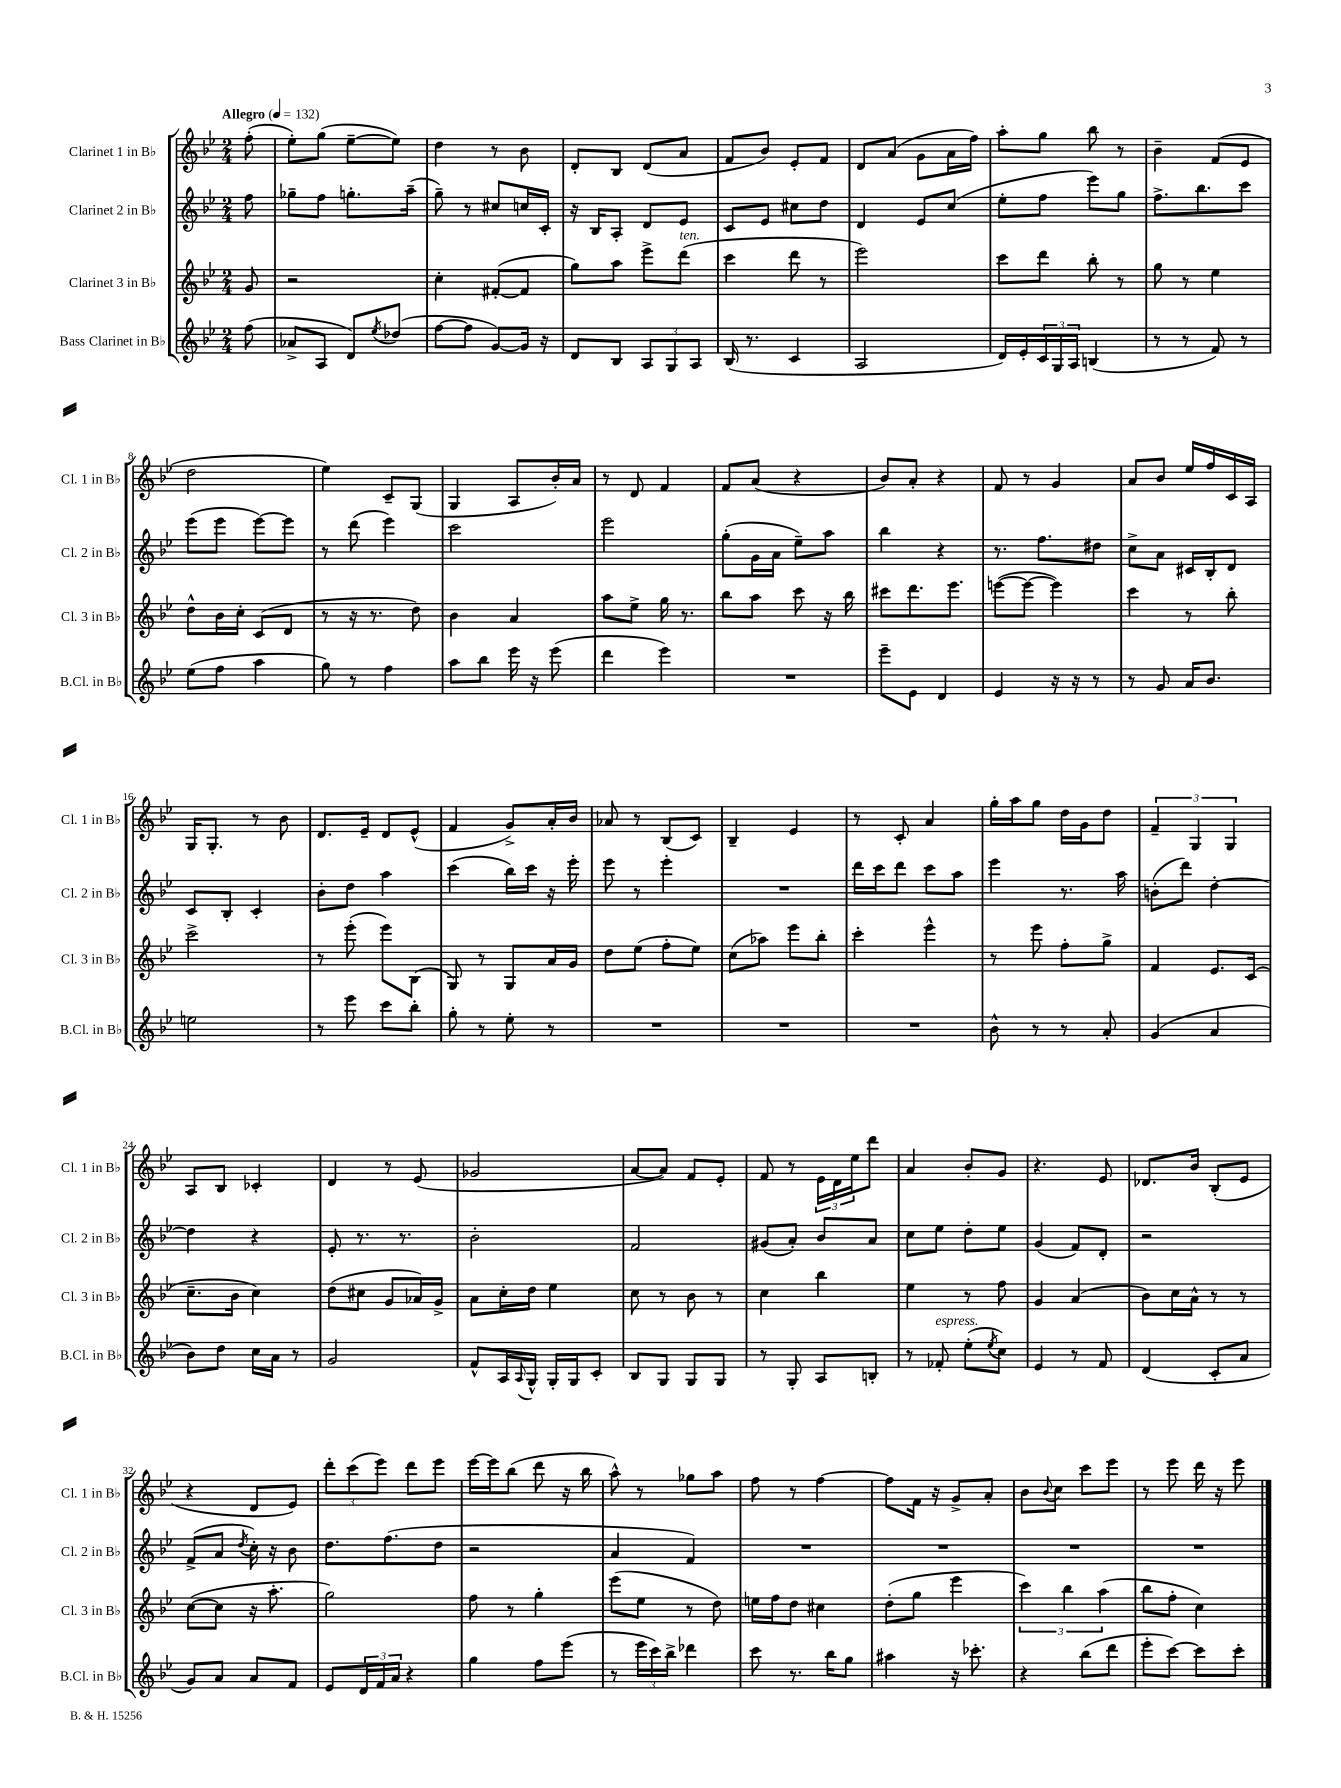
<<
\new StaffGroup <<
\new Staff = "s0" \with { instrumentName = "Clarinet 1 in Bb" shortInstrumentName = "Cl. 1 in Bb" } {
    \clef treble \key bes \major \numericTimeSignature \time 2/4 \partial 8 \tempo "Allegro" 4 = 132
    f''8-.( |
    ees''8-.) g''8( ees''8~-- ees''8) |
    d''4 r8 bes'8 |
    d'8-. bes8 d'8( a'8 |
    f'8 bes'8) ees'8-. f'8 |
    d'8 a'8( g'8 a'16 f''16) |
    a''8-. g''8 bes''8 r8 |
    bes'4-- f'8( ees'8 |
    d''2 |
    ees''4) c'8-- g8( |
    g4 a8 bes'16-.) a'16 |
    r8 d'8 f'4 |
    f'8 a'8( r4 |
    bes'8) a'8-. r4 |
    f'8 r8 g'4 |
    a'8 bes'8 ees''16 f''16 c'16 a16 |
    g16 g8.-. r8 bes'8 |
    d'8. ees'16-- d'8 ees'8-^( |
    f'4 g'8->) a'16-. bes'16 |
    aes'8 r8 bes8( c'8) |
    bes4-- ees'4 |
    r8 c'8-. a'4 |
    g''16-. a''16 g''8 d''16 g'16 d''8 |
    \tuplet 3/2 { f'4-- g4 g4 } |
    a8 bes8 ces'4-. |
    d'4 r8 ees'8( |
    ges'2 |
    a'8~ a'8) f'8 ees'8-. |
    f'8 r8 \tuplet 3/2 { ees'16 d'16 ees''16 } d'''8 |
    a'4 bes'8-. g'8 |
    r4. ees'8 |
    des'8. bes'16 bes8-.( ees'8 |
    r4 d'8 ees'8) |
    \tuplet 3/2 { d'''8-. c'''8( ees'''8) } d'''8 ees'''8 |
    ees'''16~ ees'''16 bes''8( d'''8 r16 bes''16 |
    a''8-^) r8 ges''8 a''8 |
    f''8 r8 f''4~ |
    f''8 f'16 r16 g'8-> a'8-. |
    bes'8 \appoggiatura { bes'8 } c''8 c'''8 ees'''8 |
    r8 ees'''8 d'''16 r16 ees'''8 \bar "|." |
}
\new Staff = "s1" \with { instrumentName = "Clarinet 2 in Bb" shortInstrumentName = "Cl. 2 in Bb" } {
    \clef treble \key bes \major \numericTimeSignature \time 2/4 \partial 8
    f''8 |
    ges''8-- f''8 g''8.-. a''16--( |
    g''8--) r8 cis''8 c''16 c'16-. |
    r16 bes16 a8-. d'8 ees'8 |
    c'8 ees'8 cis''8 d''8 |
    d'4 ees'8 c''8( |
    ees''8-. f''8 ees'''8) g''8 |
    f''8.-> bes''8. c'''8 |
    ees'''8( ees'''8 ees'''8~) ees'''8 |
    r8 d'''8( ees'''4) |
    c'''2 |
    ees'''2 |
    g''8-.( g'16 a'16 ees''8--) a''8 |
    bes''4 r4 |
    r8. f''8. dis''8 |
    c''8-> a'8 cis'16 bes16-. d'8 |
    c'8 bes8-. c'4-. |
    bes'8-. d''8 a''4 |
    c'''4( bes''16) c'''16 r16 ees'''16-. |
    ees'''8 r8 ees'''4-. |
    R2 |
    d'''16 c'''16 d'''8 c'''8 a''8 |
    ees'''4 r8. a''16 |
    b'8-.( d'''8) d''4~-. |
    d''4 r4 |
    ees'8-. r8. r8. |
    bes'2-. |
    f'2 |
    gis'8( a'8-.) bes'8 a'8 |
    c''8 ees''8 d''8-. ees''8 |
    g'4( f'8) d'8-. |
    r2 |
    f'8->( a'8 \acciaccatura { d''8 } c''16-.) r16 bes'8 |
    d''8. f''8.( d''8 |
    r2 |
    a'4 f'4) |
    R2 |
    R2 |
    R2 |
    R2 \bar "|." |
}
\new Staff = "s2" \with { instrumentName = "Clarinet 3 in Bb" shortInstrumentName = "Cl. 3 in Bb" } {
    \clef treble \key bes \major \numericTimeSignature \time 2/4 \partial 8
    g'8 |
    r2 |
    c''4-. fis'8~-.( fis'8 |
    g''8) a''8 ees'''8-> d'''8^\markup { \italic "ten." }( |
    c'''4 d'''8 r8 |
    ees'''2) |
    c'''8 d'''8 bes''8-. r8 |
    g''8 r8 ees''4 |
    d''8-^ bes'16 c''16-. c'8( d'8 |
    r8 r16 r8. d''8) |
    bes'4 a'4 |
    a''8 ees''8-> g''16 r8. |
    bes''8 a''8 c'''8 r16 bes''16 |
    cis'''8 d'''8. ees'''8. |
    e'''8~( e'''8~ e'''4) |
    c'''4 r8 bes''8-. |
    c'''2-> |
    r8 ees'''8-.( ees'''8) bes8( |
    g8) r8 g8 a'16 g'16 |
    d''8 ees''8( f''8-. ees''8) |
    c''8( aes''8) ees'''8 bes''8-. |
    c'''4-. ees'''4-^ |
    r8 ees'''8 f''8-. g''8-> |
    f'4 ees'8. c'16( |
    c''8.-- bes'16 c''4) |
    d''8( cis''8 g'8 aes'16) g'16-> |
    a'8 c''16-. d''16 ees''4 |
    c''8 r8 bes'8 r8 |
    c''4 bes''4 |
    ees''4 r8 f''8 |
    g'4 a'4( |
    bes'8) c''16 a'16-^ r8 r8 |
    c''8~( c''8 r16 a''8.-. |
    g''2) |
    f''8 r8 g''4-. |
    ees'''8( ees''8 r8 d''8) |
    e''16 f''16 d''8 cis''4 |
    d''8-.( g''8 ees'''4 |
    \tuplet 3/2 { c'''4) bes''4 a''4( } |
    bes''8 f''8-. c''4) \bar "|." |
}
\new Staff = "s3" \with { instrumentName = "Bass Clarinet in Bb" shortInstrumentName = "B.Cl. in Bb" } {
    \clef treble \key bes \major \numericTimeSignature \time 2/4 \partial 8
    f''8( |
    aes'8-> a8 d'8) \acciaccatura { ees''8 } des''8( |
    f''8~ f''8 g'8~) g'16 r16 |
    d'8 bes8 \tuplet 3/2 { a8 g8 a8 } |
    bes16( r8. c'4 |
    a2 |
    d'16) ees'16-. \tuplet 3/2 { c'16 g16 a16 } b4( |
    r8 r8 f'8) r8 |
    ees''8( f''8 a''4 |
    g''8) r8 f''4 |
    a''8 bes''8 ees'''16 r16 ees'''8( |
    d'''4 ees'''4) |
    R2 |
    ees'''8-- ees'8 d'4 |
    ees'4 r16 r16 r8 |
    r8 g'8 a'16 bes'8. |
    e''2 |
    r8 ees'''8 c'''8 bes''8-. |
    g''8-. r8 ees''8-. r8 |
    R2 |
    R2 |
    R2 |
    bes'8-^ r8 r8 a'8-. |
    g'4( a'4 |
    bes'8) d''8 c''16 a'16 r8 |
    g'2 |
    f'8-^ a16 \appoggiatura { a8 } g16-^ g16-. g16 c'8-. |
    bes8 g8 g8 g8 |
    r8 g8-. a8 b8-. |
    r8 fes'8-.^\markup { \italic "espress." } ees''8-.( \acciaccatura { ees''8 } c''8) |
    ees'4 r8 f'8 |
    d'4( c'8-. a'8 |
    g'8) a'8 a'8 f'8 |
    ees'8 \tuplet 3/2 { d'16 f'16 a'16 } r4 |
    g''4 f''8 ees'''8( |
    r8 \tuplet 3/2 { ees'''16 c'''16) bes''16-> } des'''4 |
    c'''8 r8. bes''16 g''8 |
    ais''4 r16 ces'''8.-. |
    r4 bes''8( d'''8 |
    ees'''8-. c'''8~) c'''8 c'''8-. \bar "|." |
}
>>
>>
